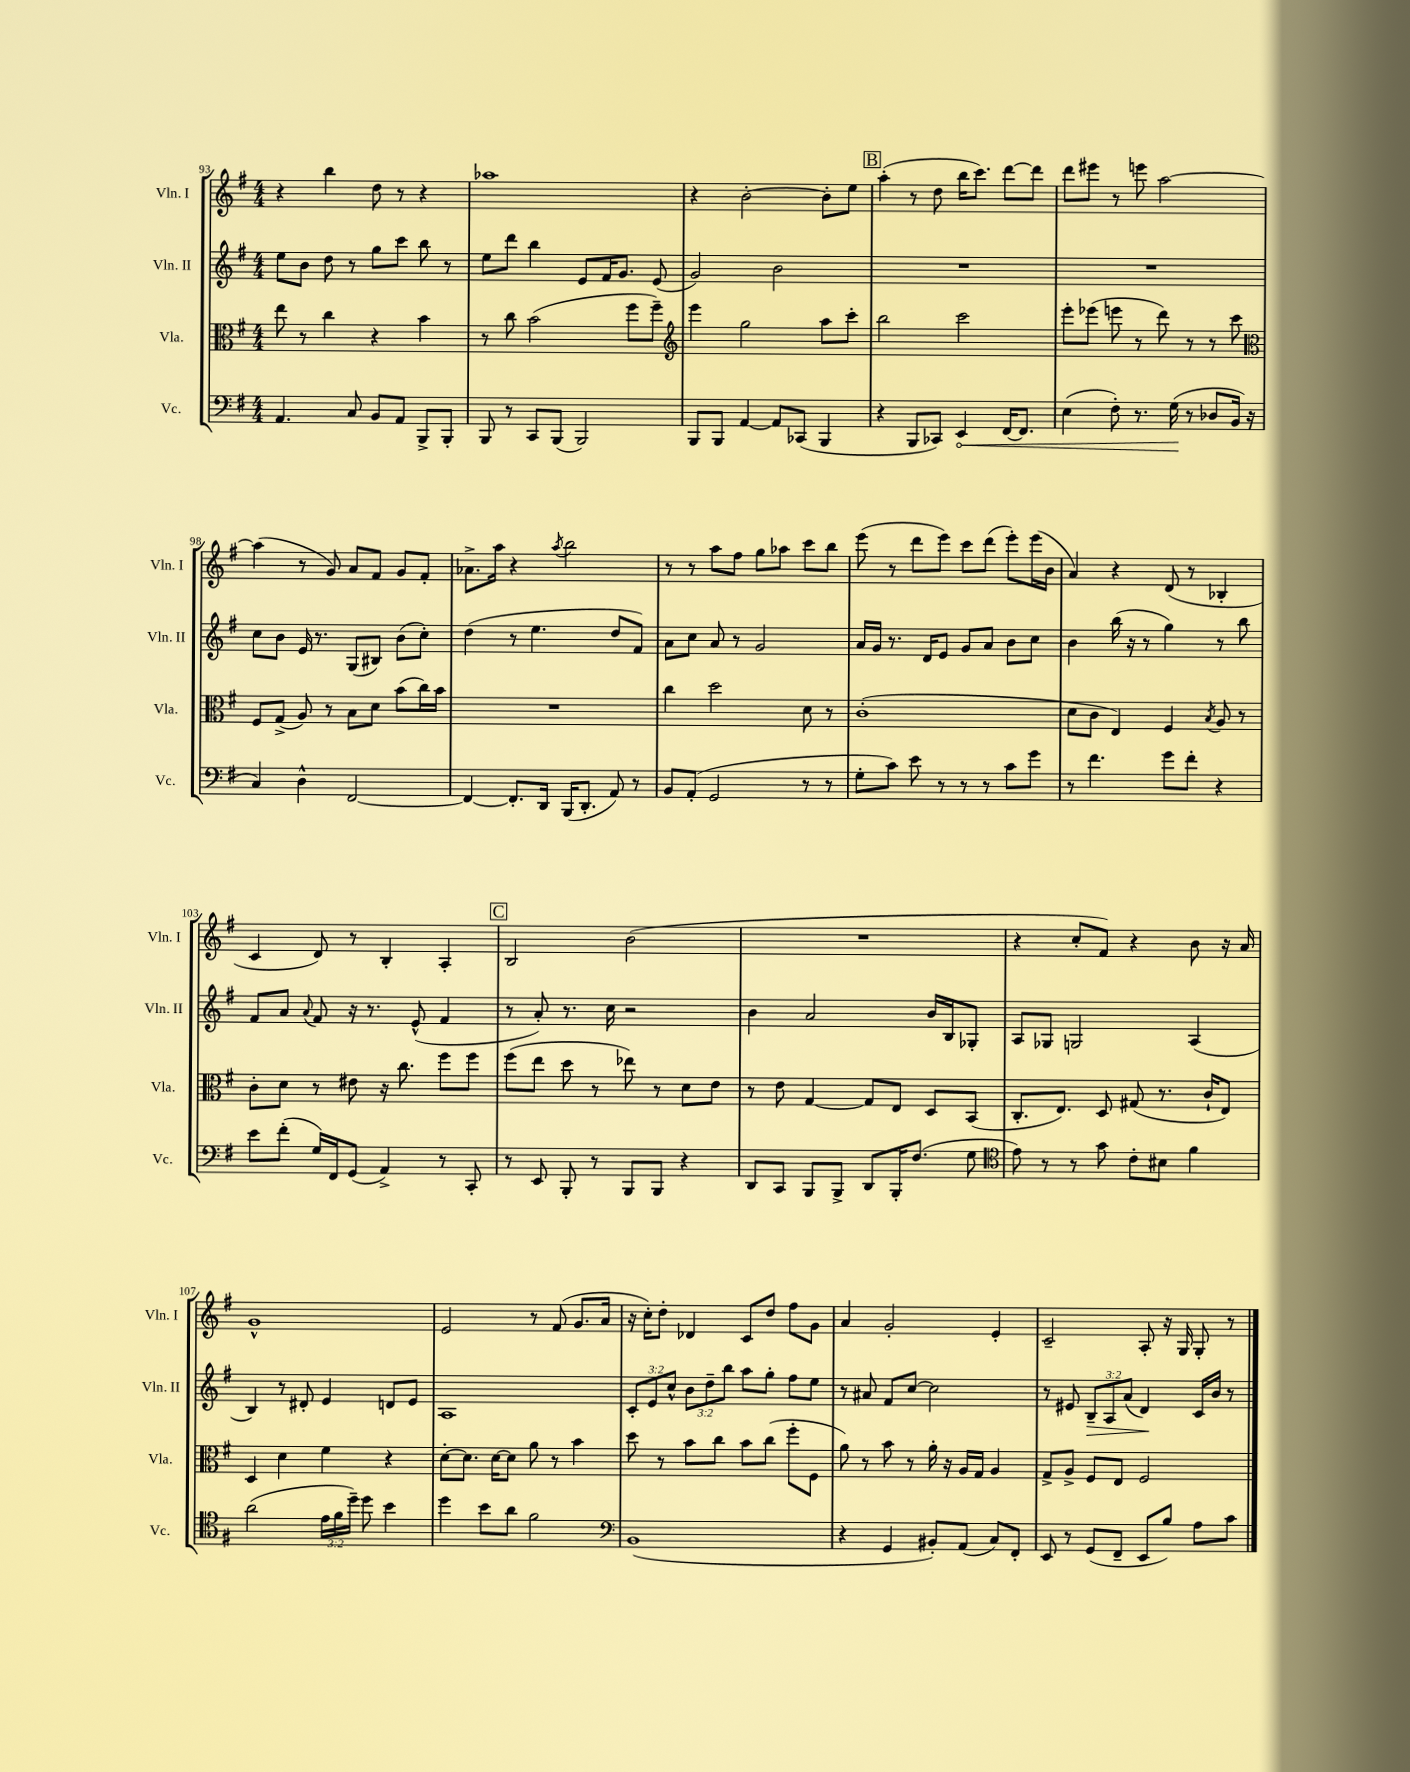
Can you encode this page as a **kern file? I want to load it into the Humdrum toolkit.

**kern	**dynam	**kern	**kern	**dynam	**kern
*part4	*part4	*part3	*part2	*part2	*part1
*staff4	*staff4	*staff3	*staff2	*staff2	*staff1
*I"Vc.	*	*I"Vla.	*I"Vln. II	*	*I"Vln. I
*I'Vc.	*	*I'Vla.	*I'Vln. II	*	*I'Vln. I
*clefF4	*	*clefC3	*clefG2	*	*clefG2
*k[f#]	*	*k[f#]	*k[f#]	*	*k[f#]
*M4/4	*	*M4/4	*M4/4	*	*M4/4
=93	=93	=93	=93	=93	=93
4.AA/	.	8ee\	8ee\L	.	4r
.	.	8r	8b\J	.	.
.	.	4cc\	8dd\	.	4bb\
8C/	.	.	8r	.	.
8BB/L	.	4r	8gg\L	.	8dd\
8AA/J	.	.	8ccc\J	.	8r
8BBB^/L	.	4b\	8bb\	.	4r
8BBB'/J	.	.	8r	.	.
=94	=94	=94	=94	=94	=94
8BBB/	.	8r	8ee\L	.	1aa-X
8r	.	8cc\	8ddd\J	.	.
8CC/L	.	(2b\	4bb\	.	.
(8BBB/J	.	.	.	.	.
2BBB/)	.	.	8e/L	.	.
.	.	.	16f#/K	.	.
.	.	.	8.g/J	.	.
.	.	8ff#\L	.	.	.
.	.	8ff#~\J)	(8e/	.	.
=95	=95	=95	=95	=95	=95
*	*	*clefG2	*	*	*
8BBB/L	.	4eee\	2g/)	.	4r
8BBB/J	.	.	.	.	.
[4AA/	.	2gg\	.	.	[2b'\
8AA/L]	.	.	2b\	.	.
(8CC-X/J	.	.	.	.	.
4BBB/	.	8aa\L	.	.	8b'\L]
.	.	8ccc'\J	.	.	8ee\J
!!LO:REH:place=s1:t=B
=96	=96	=96	=96	=96	=96
4r	.	2bb\	1r	.	(4aa'\
8BBB/L	.	.	.	.	8r
8CC-X/J)	.	.	.	.	8dd\
!	!LO:HP:b	!	!	!	!
4EE/	<	2ccc\	.	.	16bb\KL
.	.	.	.	.	8.ccc\J)
[16FF#/KL	.	.	.	.	[8ddd\L
8.FF#/J]	.	.	.	.	.
.	.	.	.	.	8ddd\J]
=97	=97	=97	=97	=97	=97
(4E\	.	8eee'\L	1r	.	8ddd\L
.	.	(8eee-X\J	.	.	8eee#X\J
8F#'\)	.	8eeen\	.	.	8r
8.r	.	8r	.	.	8eeen\
.	.	8ddd\)	.	.	[2aa\
(16G\	.	.	.	.	.
8r	[	8r	.	.	.
8D-X/L	.	8r	.	.	.
16BB/Jk	.	8ccc\	.	.	.
16r	.	.	.	.	.
!!LO:LB:g=z
=98	=98	=98	=98	=98	=98
*	*	*clefC3	*	*	*
4C/)	.	8F#/L	8cc\L	.	(4aa\]
.	.	(8G^/J	8b\J	.	.
4D^^\	.	8A/)	16e/	.	8r
.	.	.	8.r	.	.
.	.	8r	.	.	8g/)
[2FF#/	.	8B\L	(8G/L	.	8a/L
.	.	8d\J	8B#X/J)	.	8f#/J
.	.	(8b\L	(8b\L	.	8g/L
.	.	16cc\L)	8cc'\J)	.	8f#'/J
.	.	16b\JJ	.	.	.
=99	=99	=99	=99	=99	=99
4FF#/_	.	1r	(4dd\	.	8.a-X^\L
.	.	.	.	.	16aa\Jk
8.FF#'/L]	.	.	8r	.	4r
.	.	.	4.ee\	.	.
16DD/Jk	.	.	.	.	.
.	.	.	.	.	8qaa/
(16BBB/KL	.	.	.	.	2bb\
8.DD'/J	.	.	.	.	.
8AA/)	.	.	8dd/L	.	.
8r	.	.	8f#/J)	.	.
=100	=100	=100	=100	=100	=100
8BB/L	.	4cc\	8a\L	.	8r
(8AA'/J	.	.	8cc\J	.	8r
2GG/	.	2dd\	8a/	.	8aa\L
.	.	.	8r	.	8ff#\J
.	.	.	2g/	.	8gg\L
.	.	.	.	.	8aa-X\J
8r	.	8d\	.	.	8ccc\L
8r	.	8r	.	.	8bb\J
=101	=101	=101	=101	=101	=101
8G'\L	.	(1c'	16a/LL	.	(8eee\
.	.	.	16g/JJ	.	.
8c\J)	.	.	8.r	.	8r
8e\	.	.	.	.	8ddd\L
.	.	.	16d/KL	.	.
8r	.	.	8e/J	.	8eee\J)
8r	.	.	8g/L	.	8ccc\L
8r	.	.	8a/J	.	(8ddd\J
8c\L	.	.	8b\L	.	8eee'\L)
8g\J	.	.	8cc\J	.	(16eee\L
.	.	.	.	.	16b\JJ
=102	=102	=102	=102	=102	=102
8r	.	8d\L	4b\	.	4a/)
4.f#\	.	8c\J	.	.	.
.	.	4E/)	(16bb\	.	4r
.	.	.	16r	.	.
.	.	.	8r	.	.
8g\L	.	4F#/	4gg\)	.	(8d/
8f#'\J	.	.	.	.	8r
.	.	8qB/	.	.	.
4r	.	8A/	8r	.	4B-X'/
.	.	8r	8bb\	.	.
!!LO:LB:g=z
=103	=103	=103	=103	=103	=103
8e\L	.	8c'\L	8f#/L	.	4c/
(8f#'\J	.	8d\J	8a/J	.	.
.	.	.	8qqa/	.	.
16G/LL)	.	8r	8f#/	.	8d/)
16FF#/J	.	.	.	.	.
(8GG/J	.	8e#X\	16r	.	8r
.	.	.	8.r	.	.
4AA^/)	.	16r	.	.	4B'/
.	.	8.cc\	.	.	.
.	.	.	(8e^^/	.	.
8r	.	8ff#\L	4f#/	.	4A'/
8CC'/	.	8ff#\J	.	.	.
!!LO:REH:place=s1:t=C
=104	=104	=104	=104	=104	=104
8r	.	(8ff#\L	8r	.	2B/
8EE/	.	8ee\J	8a'/)	.	.
8BBB'/	.	8dd\	8.r	.	.
8r	.	8r	.	.	.
.	.	.	16cc\	.	.
8BBB/L	.	8ee-X\)	2r	.	(2b\
8BBB/J	.	8r	.	.	.
4r	.	8d\L	.	.	.
.	.	8e\J	.	.	.
=105	=105	=105	=105	=105	=105
8DD/L	.	8r	4b\	.	1r
8CC/J	.	8e\	.	.	.
8BBB/L	.	[4G/	2a/	.	.
8BBB^/J	.	.	.	.	.
8DD/L	.	8G/L]	.	.	.
16BBB'/K	.	8E/J	.	.	.
(8.F#/J	.	.	.	.	.
.	.	8D/L	16b/LL	.	.
.	.	.	16B/J	.	.
8G\	.	(8BB/J	8G-X'/J	.	.
=106	=106	=106	=106	=106	=106
*clefC4	*	*	*	*	*
8e\)	.	8.C'/L	8A/L	.	4r
8r	.	.	8G-X/J	.	.
.	.	8.E/J)	.	.	.
8r	.	.	2Gn/	.	8cc'/L
8g\	.	8D/	.	.	8f#/J)
8c'\L	.	(8G#X/	.	.	4r
8B#X\J	.	8.r	.	.	.
4f#\	.	.	(4A/	.	8b\
.	.	16c`/KL	.	.	.
.	.	8E/J)	.	.	16r
.	.	.	.	.	16a/
!!LO:LB:g=z
=107	=107	=107	=107	=107	=107
(2a\	.	4D/	4B/)	.	1g^^
.	.	4d\	8r	.	.
.	.	.	8d#X'/	.	.
24e\LL	.	4f#\	4e/	.	.
24f#\	.	.	.	.	.
24dd~\JJ)	.	.	.	.	.
8dd\	.	.	.	.	.
4b\	.	4r	8dn/L	.	.
.	.	.	8e/J	.	.
=108	=108	=108	=108	=108	=108
4dd\	.	[8d'\L	1A	.	2e/
.	.	8.d\J]	.	.	.
8b\L	.	.	.	.	.
.	.	[16d\KL	.	.	.
8a\J	.	8d\J]	.	.	.
2f#\	.	8a\	.	.	8r
.	.	8r	.	.	(8f#/
.	.	4b\	.	.	8.g/L
.	.	.	.	.	16a/Jk
=109	=109	=109	=109	=109	=109
*clefF4	*	*	*	*	*
(1BB	.	8dd\	12c'/L	.	16r
.	.	.	.	.	16cc'\KL)
.	.	.	12e/	.	.
.	.	8r	.	.	8dd'\J
.	.	.	12cc^^/J	.	.
.	.	8b\L	12b\L	.	4d-X/
.	.	.	12dd~\	.	.
.	.	8cc\J	.	.	.
.	.	.	12bb\J	.	.
.	.	8b\L	8aa\L	.	8c/L
.	.	(8cc\J	8gg'\J	.	8dd/J
.	.	8ff#'\L	8ff#\L	.	8ff#\L
.	.	8F#\J	8ee\J	.	8g\J
=110	=110	=110	=110	=110	=110
4r	.	8a\)	8r	.	4a/
.	.	8r	8a#X/	.	.
4GG/	.	8b\	8f#/L	.	2g'/
.	.	8r	[8cc/J	.	.
8BB#X'/L)	.	16a'\	2cc\]	.	.
.	.	16r	.	.	.
(8AA/J	.	16A/LL	.	.	.
.	.	16G/JJ	.	.	.
8C/L)	.	4A/	.	.	4e'/
8FF#'/J	.	.	.	.	.
=111	=111	=111	=111	=111	=111
8EE/	.	8G^/L	8r	.	2c~/
8r	.	8A^/J	8e#X/	.	.
!	!	!	!	!LO:HP:b	!
(8GG/L	.	8F#/L	12B~/L	>	.
.	.	.	12A/	.	.
8FF#~/J	.	8E/J	.	.	.
.	.	.	(12a/J	.	.
8EE/L	.	2F#/	4d/)	.	8A'/
8B/J)	.	.	.	.	16r
.	.	.	.	.	16G/
8A\L	.	.	16c/LL	]	8G'/
.	.	.	16b/JJ	.	.
8c\J	.	.	8r	.	8r
==	==	==	==	==	==
*-	*-	*-	*-	*-	*-
